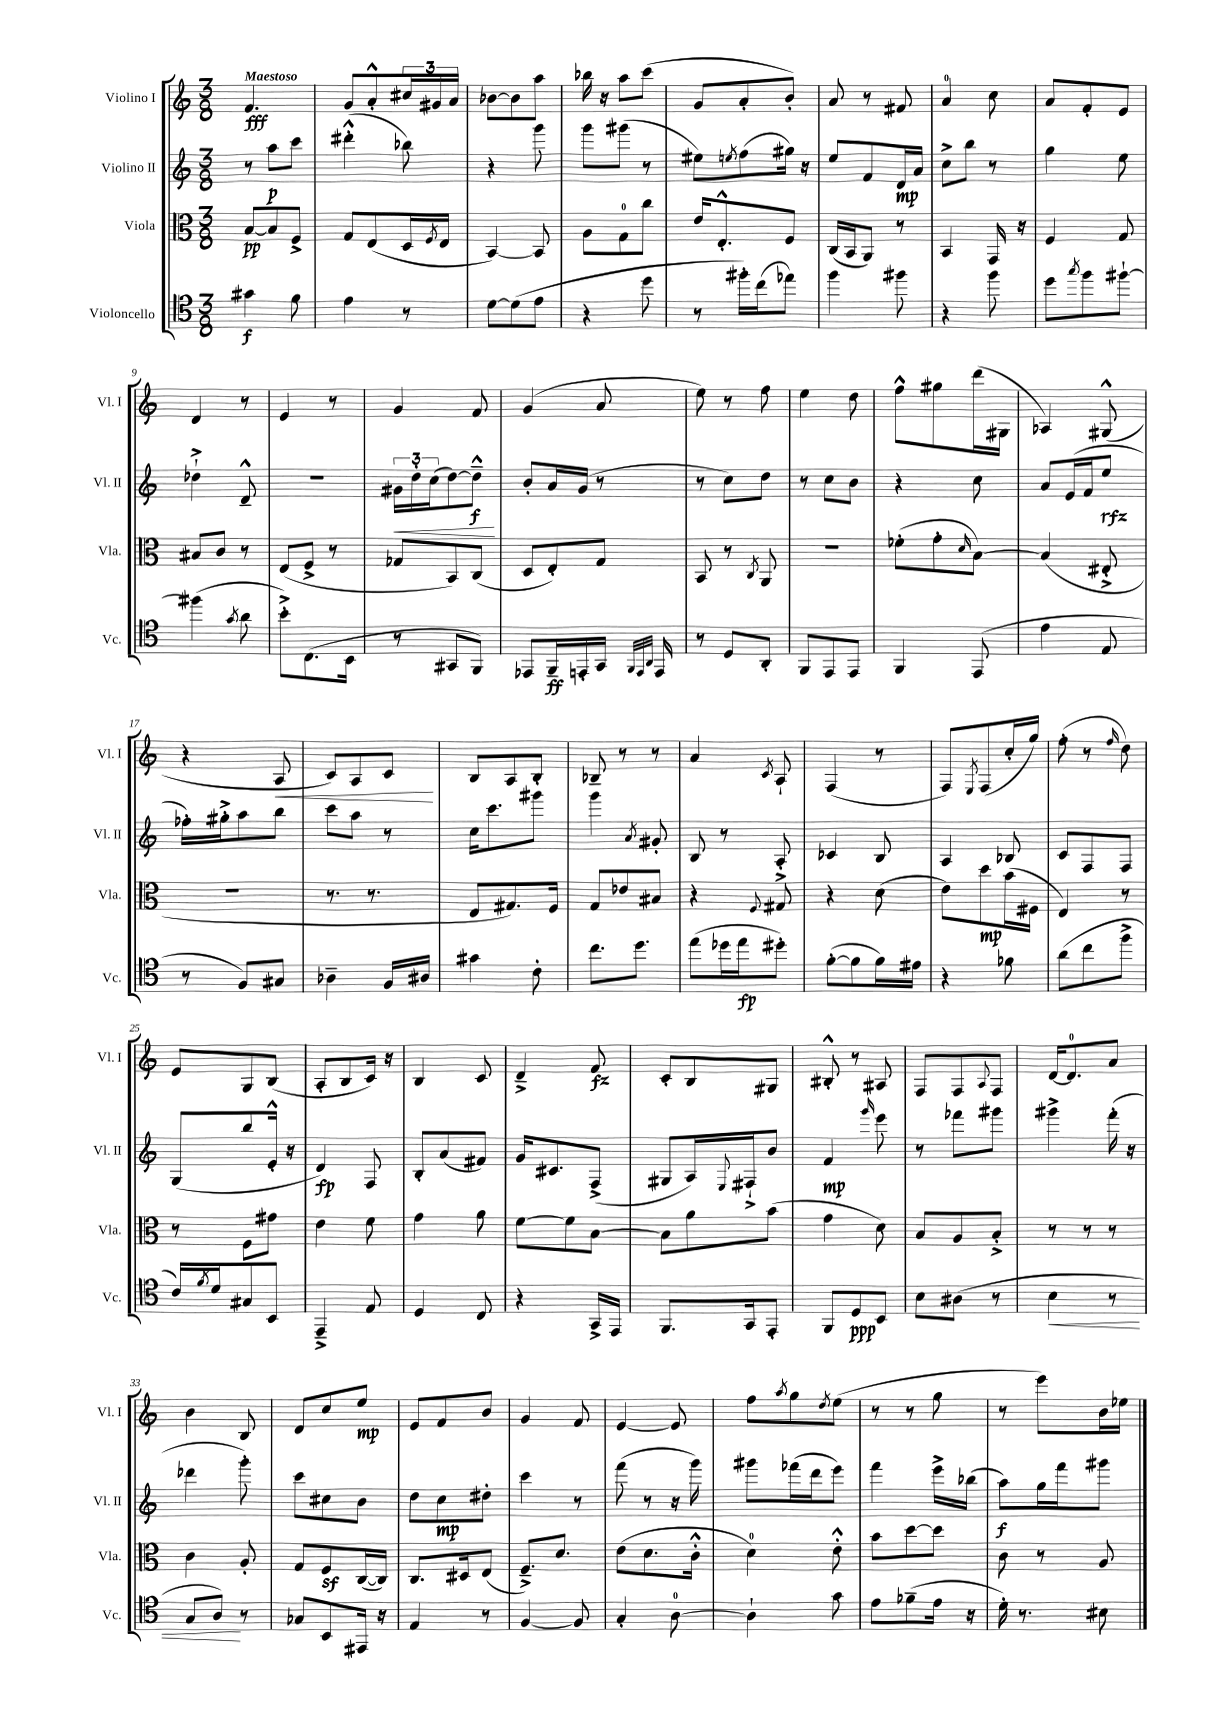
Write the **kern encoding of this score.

**kern	**kern	**kern	**kern
*staff4	*staff3	*staff2	*staff1
*clefC4	*clefC3	*clefG2	*clefG2
*k[]	*k[]	*k[]	*k[]
*M3/8	*M3/8	*M3/8	*M3/8
4g#\	[8B/L	8r	4.f/
.	8B/]	8aa\L	.
8f\	8F^/J	8ccc\J	.
=	=	=	=
4e\	8G/L	(4ddd#'^^\	8g/L
.	(8E/	.	8a'^^/
8r	16D/L	8bb-\)	24cc#/L
.	.	.	24g#/
.	8qF/	.	.
.	16E/JJ	.	.
.	.	.	24a/JJ
=	=	=	=
[8d\L	[4BB/)	4r	[8b-\L
(8d\]	.	.	8b-\]
8e\J	8BB/]	8ggg\	8aa\J
=	=	=	=
4r	8A\L	8ggg\L	16bb-\
.	.	.	16r
.	8G\	(8ggg#\J	8aa\L
8dd\	8cc\J	8r	(8ccc\J
=	=	=	=
8r	16e/LK	8ee#\L)	8g/L
.	8.E'^^/	.	.
.	.	8qee/	.
16ff#'\LL)	.	(8ff\	8a'/
(16cc\J	.	.	.
8ee-\J)	8F/J	16gg#\Jk)	8b'/J)
.	.	16r	.
=	=	=	=
4ff\	(16C/LL	8ee/L	8a/
.	16BB/J	.	.
.	8AA/J)	8f/	8r
8ff#\	8r	16d/L	8f#/
.	.	16a/JJ	.
=	=	=	=
4r	4BB/	8cc^\L	4a/
.	.	8bb\J	.
8ff\	16GG/	8r	8cc\
.	16r	.	.
=	=	=	=
8dd\L	4F/	4gg\	8a/L
8qgg/	.	.	.
8ff\	.	.	8f'/
[8ff#`\J	8G/	8ee\	8e/J
=	=	=	=
(4ff#\]	8B#/L	4dd-`^\	4d/
.	8c/J	.	.
8qg/	.	.	.
8a\	8r	8d~^^/	8r
=	=	=	=
8b'^\L)	(8E/L	4.r	4e/
(8.C\	8F^/J	.	.
.	8r	.	8r
16BB\Jk	.	.	.
=	=	=	=
8r	8G-/L	24g#\LL	4g/
.	.	24dd'\	.
.	.	(24cc\J	.
8GG#/L	8BB/)	[8dd\)	.
8FF/J)	(8C/J	8dd~^^\]J	8f/
=	=	=	=
8EE-/L	8D/L	8b'/L	(4g/
16FF~/L	8E'/)	16a/L	.
16EE'/	.	(16g/JJ	.
16GG/JJ	8G/J	8r	8a/
32qqFF/LLL	.	.	.
32qqEE/	.	.	.
32qqAA/JJJ	.	.	.
16EE/	.	.	.
=	=	=	=
8r	8BB/	8r	8ee\)
8D/L	8r	8cc\L)	8r
.	8qC/	.	.
8AA'/J	8AA/	8dd\J	8ff\
=	=	=	=
8FF/L	4.r	8r	4ee\
8EE/	.	8cc\L	.
8EE/J	.	8b\J	8dd\
=	=	=	=
4FF/	(8f-'\L	4r	8ff^^\L
.	8g'\	.	8gg#\
.	16qqd/	.	.
(8EE/	[8B\J)	8cc\	(16ddd\L
.	.	.	16G#\JJ
=	=	=	=
4e\	(4B/]	8a/L	4A-/)
.	.	(16e/L	.
.	.	16f/J	.
8E/	8E#'^/	8ee/J	(8G#^^/
=	=	=	=
8r	4.r	16ff-'\LL)	4r
.	.	16gg#'^\J	.
8F/L)	.	8aa\	.
8G#/J	.	8bb\J	8A/
=	=	=	=
4A-~\	8.r	8ccc\L	8c/L)
.	.	8aa\J	8A/
.	8.r	.	.
16F/LL	.	8r	8c/J
16A#/JJ	.	.	.
=	=	=	=
4g#\	8E/L	16cc\LK	8B/L
.	.	8.ccc\	.
.	8.G#/)	.	8A/
8c'\	.	8ggg#\J	8B'/J
.	16F/Jk	.	.
=	=	=	=
8.cc\L	8G/L	4ggg\	8B-~/
.	8e-/	.	8r
8.dd\J	.	.	.
.	.	8qa/	.
.	8B#/J	8g#'/	8r
=	=	=	=
(8ee\L	4r	8B/	4a/
16dd-\L	.	8r	.
16ee\J	.	.	.
.	8qqF/	.	8qc/
8dd#'\J)	8G#/	8A'^/	8A`/
=	=	=	=
([8f'\L	4r	4c-/	(4F/
8f\]	.	.	.
16f\L)	(8d\	8B/	8r
16e#\JJ	.	.	.
=	=	=	=
4r	8e\L)	4A/	8F/L)
.	.	.	8qE/
.	8dd\	.	(8F/
8f-\	(16b\L	8B-/	16cc'/L
.	16F#\JJ	.	16gg/JJ)
=	=	=	=
(8a\L	4E/)	8c/L	(8ff'\
8cc\	.	8F/	8r
.	.	.	16qqff/
8ff^\J	8r	8F/J	8dd\)
=	=	=	=
16c/LL)	8r	(8G/L	8e/L
8qf/	.	.	.
16d/J	.	.	.
8G#/	8F\L	8bb/	8G/
8BB/J	8g#\J	16e'^^/Jk	(8B/J
.	.	16r	.
=	=	=	=
4EE~^/	4e\	4d/)	8A'/L
.	.	.	8B/
8E/	8f\	8F/	16c/Jk)
.	.	.	16r
=	=	=	=
4D/	4g\	8B'/L	4B/
.	.	(8a/	.
8C/	8a\	8f#/J)	8c/
=	=	=	=
4r	[8f\L	16g/LK	4d~^/
.	.	8.c#/	.
.	8f\]	.	.
16GG^/LL	[8B\J	(8F^/J	8f/
16EE/JJ	.	.	.
=	=	=	=
8.FF/L	8B\]L	8G#/L	8c'/L
.	8a\	16A/L)	8B/
.	.	8qqE/	.
16GG/k	.	16F#`^/J	.
8EE'/J	(8b\J	8b/J	8G#/J
=	=	=	=
8FF/L	4g\	4f/	8B#'^^/
8D/	.	.	8r
.	.	16qqggg/	.
8BB/J	8d\)	8eee\	8A#/
=	=	=	=
8B\L	8B/L	8r	8F/L
(8A#\J	8A/	8fff-\L	8F/
.	.	.	8qqA/
8r	8B'^/J	8ggg#\J	8F/J
=	=	=	=
4B\	8r	4ggg#^\	[16d/LK
.	.	.	8.d/]
.	8r	.	.
8r	8r	(16fff'\	8a/J
.	.	16r	.
=	=	=	=
8G/L	4c\	4ddd-\	4b\
8A/J)	.	.	.
8r	8A'/	8ggg'\)	8B/
=	=	=	=
8G-/L	8G/L	8ccc\L	8d/L
8BB/	8F/	8cc#\	8cc/
16EE#/Jk	([16C/L	8b\J	8ee/J
16r	16C/]JJ)	.	.
=	=	=	=
4E/	8.C/L	8dd\L	8e/L
.	.	8cc\	8f/
.	16D#/k	.	.
8r	(8E/J	8dd#'\J	8b/J
=	=	=	=
[4F/	8.F~^/L)	4ccc\	4g/
.	8.d/J	.	.
8F/]	.	8r	8f/
=	=	=	=
4G'/	(8e\L	(8fff\	[4e/
.	8.d\	8r	.
[8A\	.	16r	8e/]
.	16c'^^\Jk	16ggg\)	.
=	=	=	=
4A`\]	4d\)	8ggg#\L	8ff\L
.	.	.	8qaa/
.	.	(16fff-\L	8gg\
.	.	16ddd\J	.
.	.	.	8qdd/
8g\	8e'^^\	8eee\J)	(8ee\J
=	=	=	=
8e\L	8b\L	4fff\	8r
(8f-~\	[8dd\	.	8r
16e\Jk	8dd\]J	16eee^\LL	8gg\
16r	.	(16bb-\JJ	.
=	=	=	=
16d'\)	8c\	8aa\L)	8r
8.r	.	.	.
.	8r	16gg\L	8eee\L)
.	.	16fff\J	.
8B#\	8A/	8ggg#\J	16b\L
.	.	.	16ee-\JJ
==	==	==	==
*-	*-	*-	*-
